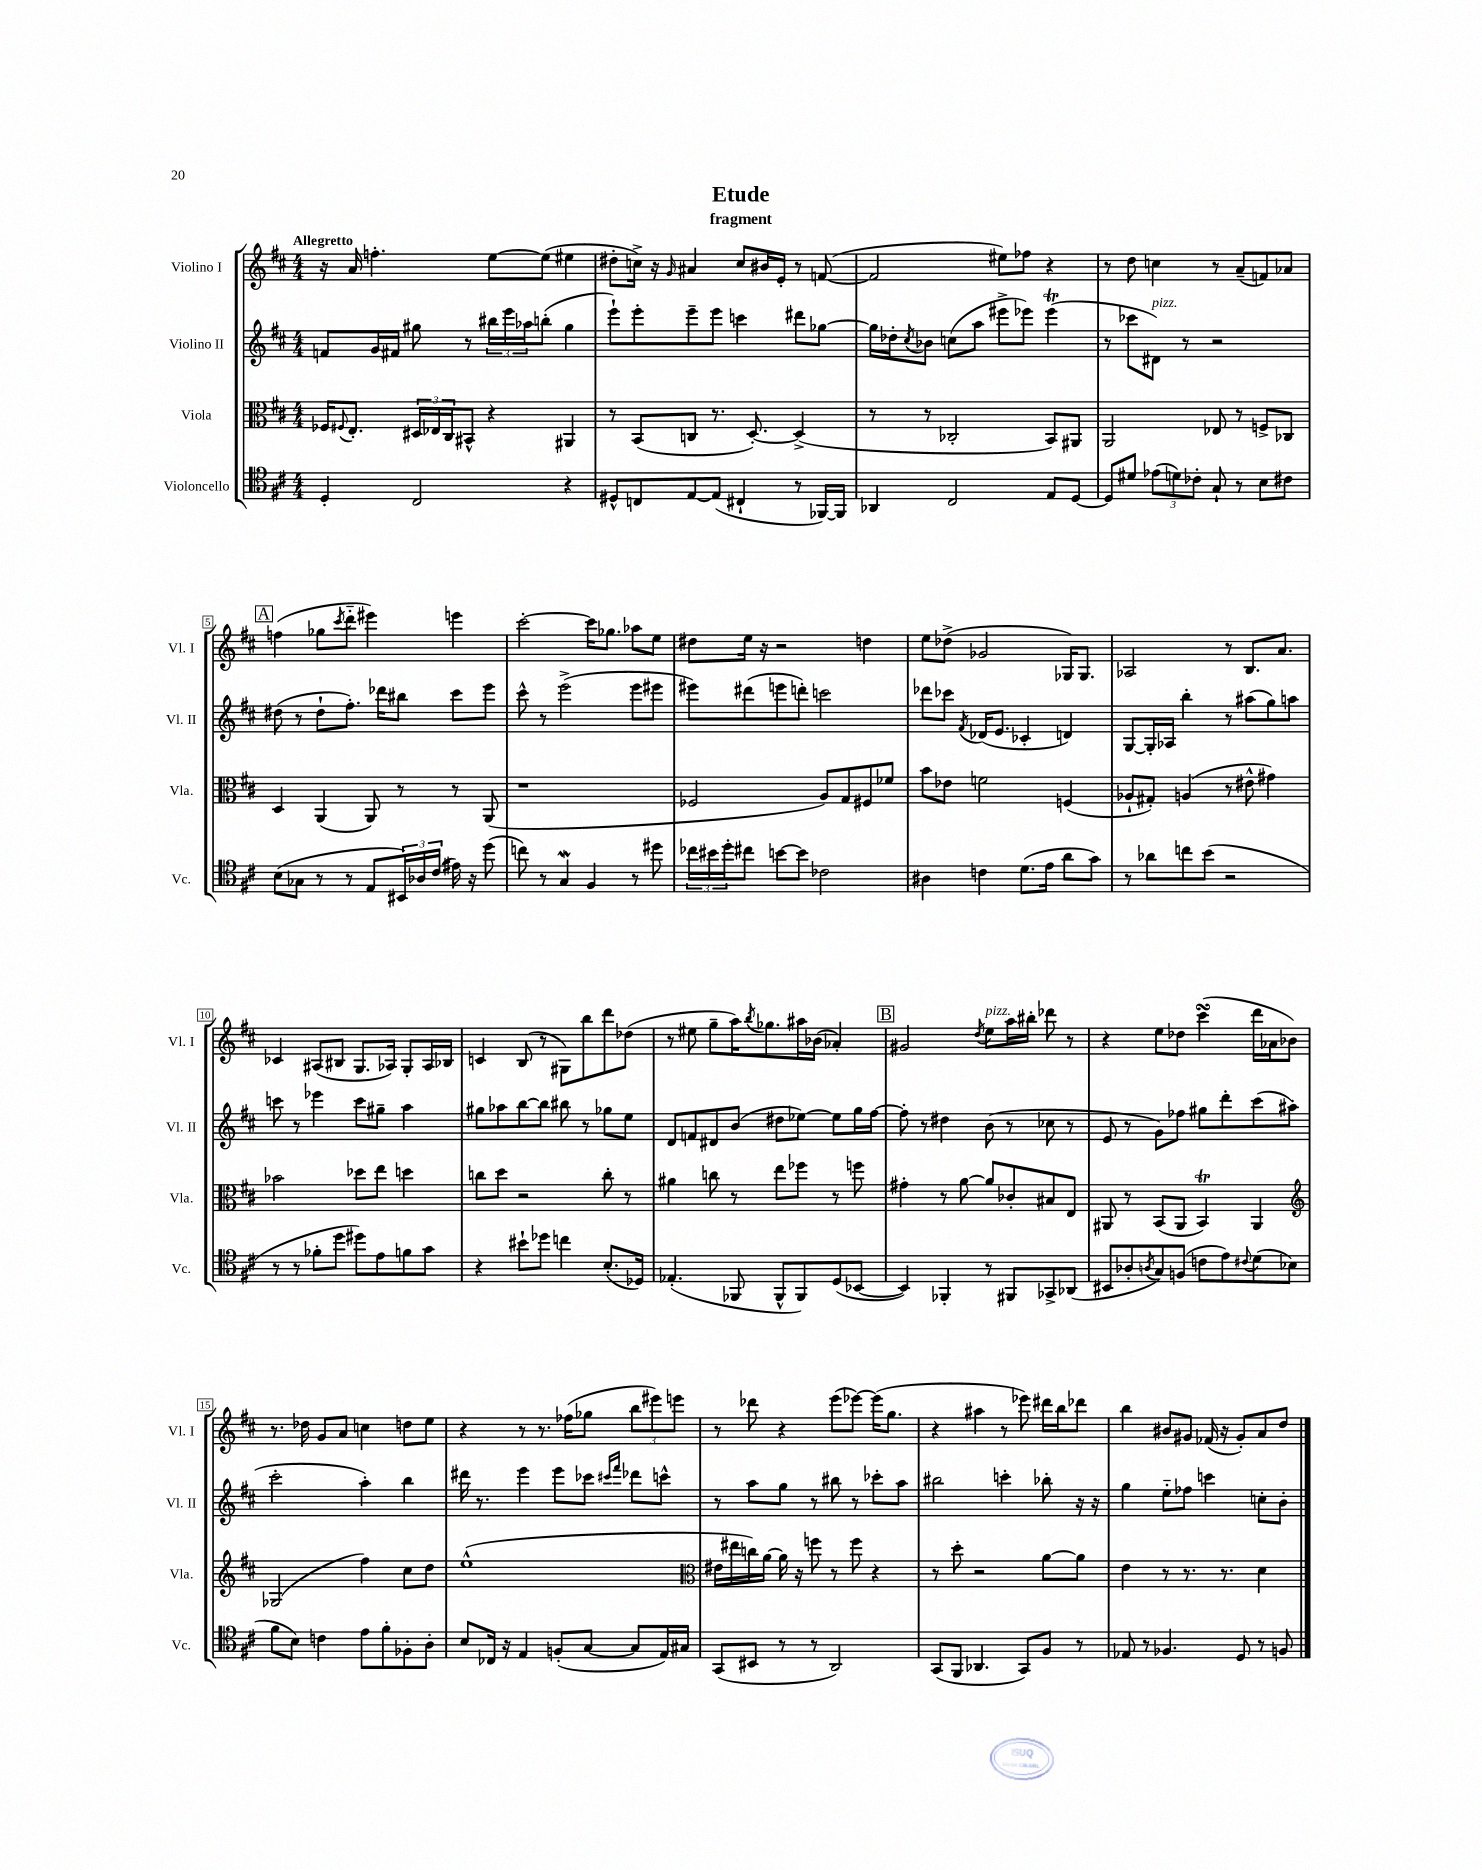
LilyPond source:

\header { title = "Etude" subtitle = "fragment" }
<<
\new StaffGroup <<
\new Staff = "s0" \with { instrumentName = "Violino I" shortInstrumentName = "Vl. I" } {
    \clef treble \key d \major \numericTimeSignature \time 4/4 \tempo "Allegretto"
    r16 a'16 f''4.-. e''8~ e''8( eis''4 |
    dis''8-. c''16->) r16 \grace { g'16 } ais'4 c''8 bis'16 e'16-. r8 f'8~( |
    f'2 eis''8) fes''8 r4 |
    r8 d''8 c''4 r8 a'8--( f'8) aes'8 |
    \mark \markup { \box "A" } f''4( ges''8 \acciaccatura { cis'''8 } d'''8-_ eis'''4) e'''4 |
    cis'''2~-. cis'''16 ges''8. aes''8 e''8 |
    dis''8 e''16 r16 r2 d''4 |
    e''8 des''8->( ges'2 ges16) ges8. |
    aes2 r8 b8. a'8. |
    ces'4 ais8( bis8 g8. aes16) g8-. aes16 bes16 |
    c'4 b8( r8 gis8) b''8 d'''8 des''8( |
    r8 eis''8 g''8-- a''16) \acciaccatura { b''8 } ges''8. ais''16 bes'16( aes'4-.) |
    \mark \markup { \box "B" } gis'2 \acciaccatura { d''8 } e''8^\markup { \italic "pizz." } a''16 bis''16-. des'''8 r8 |
    r4 e''8 des''8 cis'''4\turn( d'''16 aes'16 bes'8) |
    r8. des''16 g'8 a'8 c''4 d''8 e''8 |
    r4 r8 r8. fes''16( ges''8 \tuplet 3/2 { b''8 eis'''8) e'''8 } |
    r8 des'''8 r4 e'''8( ees'''8~) ees'''16( g''8. |
    r4 ais''4 r8 ees'''8) dis'''16 b''16 des'''8 |
    b''4 bis'8 gis'8 fes'16( r16 gis'8-.) a'8 d''8 \bar "|." |
}
\new Staff = "s1" \with { instrumentName = "Violino II" shortInstrumentName = "Vl. II" } {
    \clef treble \key d \major \numericTimeSignature \time 4/4
    f'8 g'16 fis'16 gis''8 r8 \tuplet 3/2 { bis''16 e'''16 aes''16 } b''8-.( gis''4 |
    e'''8-!) e'''8-. e'''8-- e'''8 c'''4 dis'''8 ges''8~ |
    ges''16 des''16-. \acciaccatura { cis''8 } bes'8 c''8( a''8 eis'''8-> ees'''8) ees'''4\trill( |
    r8 ces'''8 dis'8^\markup { \italic "pizz." }) r8 r2 |
    \mark \markup { \box "A" } dis''8( r8 dis''8-! fis''8.-.) des'''16 bis''8 cis'''8 e'''8 |
    cis'''8-^ r8 e'''2->( e'''8 eis'''8 |
    eis'''8) dis'''8( e'''8 d'''8-.) c'''2 |
    des'''8 ces'''8 \acciaccatura { fis'8 } des'16( e'8. ces'4-. d'4) |
    g8~ g16-. aes16 b''4-. r8 ais''8( g''8) a''8 |
    c'''8 r8 ees'''4 c'''8 gis''8-- a''4 |
    gis''8 aes''8 b''8~ b''8 bis''8 r8 ges''8 e''8 |
    d'8 f'8 dis'8 b'8( dis''8 ees''8~) ees''8 g''16 fis''16~ |
    \mark \markup { \box "B" } fis''8-. r8 dis''4 b'8( r8 ces''8 r8 |
    e'8 r8 g'8) fes''8 gis''8 d'''8-. cis'''8( ais''8-. |
    cis'''2-. a''4-.) b''4 |
    dis'''16 r8. e'''4 e'''8 ces'''8 \grace { cis'''16 fis'''16 } des'''8 c'''8-^ |
    r8 a''8 g''8 r8 bis''8 r8 ces'''8-. a''8 |
    bis''2 c'''4-. bes''8-. r16 r16 |
    g''4 e''8-_ fes''8 c'''4 c''8-. b'8-. \bar "|." |
}
\new Staff = "s2" \with { instrumentName = "Viola" shortInstrumentName = "Vla." } {
    \clef alto \key d \major \numericTimeSignature \time 4/4
    fes16 \appoggiatura { fis8 } e8.-. \tuplet 3/2 { dis16 ees16 cis16 } bis,8-^ r4 ais,4 |
    r8 b,8( c8 r8. d8.~-.) d4->( |
    r8 r8 ces2-. b,8) ais,8 |
    a,2 ees8 r8 f8-> ces8 |
    \mark \markup { \box "A" } d4 a,4( a,8) r8 r8 a,8( |
    r1 |
    fes2 a8) g8 fis8 fes'8 |
    b'8 ees'8 f'2 f4( |
    aes8-! gis8-.) a4( r8 eis'8-^ gis'4) |
    bes'2 des''8 e''8 d''4 |
    c''8 d''8 r2 c''8-. r8 |
    ais'4 c''8 r8 e''8 fes''8 r8 f''8 |
    \mark \markup { \box "B" } gis'4-. r8 a'8~ a'8 ces'8-. bis8 e8 |
    ais,8 r8 b,8( ais,8 b,4\trill) ais,4 |
    \clef treble ges2( fis''4) cis''8 d''8 |
    e''1-^( |
    \clef alto eis'16 eis''16 c''16) a'16~ a'16 r16 f''8 r8 f''8 r4 |
    r8 d''8-. r2 a'8~ a'8 |
    e'4 r8 r8. r8. d'4 \bar "|." |
}
\new Staff = "s3" \with { instrumentName = "Violoncello" shortInstrumentName = "Vc." } {
    \clef tenor \key d \major \numericTimeSignature \time 4/4
    d4-. cis2 r4 |
    dis8-^ c8 e8~ e8( cis4-! r8 fes,16~) fes,16 |
    aes,4 cis2 e8 d8~ |
    d8 dis'8 \tuplet 3/2 { ees'8( d'8) ces'8-. } g8-! r8 b8 cis'8 |
    \mark \markup { \box "A" } b8( ges8 r8 r8 e8 \tuplet 3/2 { bis,16) aes16 cis'16( } eis'16) r16 d''8( |
    c''8) r8 g4\mordent fis4 r8 dis''8 |
    \tuplet 3/2 { ces''16 bis'16 d''16-. } cis''8 b'8~ b'8 ces'2 |
    ais4 c'4 d'8.( e'16 a'8 g'8) |
    r8 aes'8 c''8 b'8( r2 |
    r8 r8 fes'8-. d''8 dis''8) e'8 f'8 g'8 |
    r4 bis'8-! des''8 c''4 b8.-.( des16) |
    ees4.-.( fes,8 fes,8-^ fes,8) d8( bes,8~ |
    \mark \markup { \box "B" } bes,4) fes,4-. r8 fis,8 ges,8-> aes,8( |
    bis,8 aes8-. \acciaccatura { a8 } g8) f8( c'8 e'8) \appoggiatura { cis'8 } d'8( bes8 |
    fis'8 b8) c'4 e'8 fis'8-. fes8-. a8-. |
    b8 ces16 r16 e4 f8-.( g8~ g8 e16) gis16 |
    g,8( bis,8 r8 r8 a,2) |
    g,8( fis,8 aes,4. g,8) fis8 r8 |
    ees8 r8 fes4. d8 r8 f8 \bar "|." |
}
>>
>>
\layout { \context { \Score \override BarNumber.stencil = #(make-stencil-boxer 0.1 0.3 ly:text-interface::print) } }
